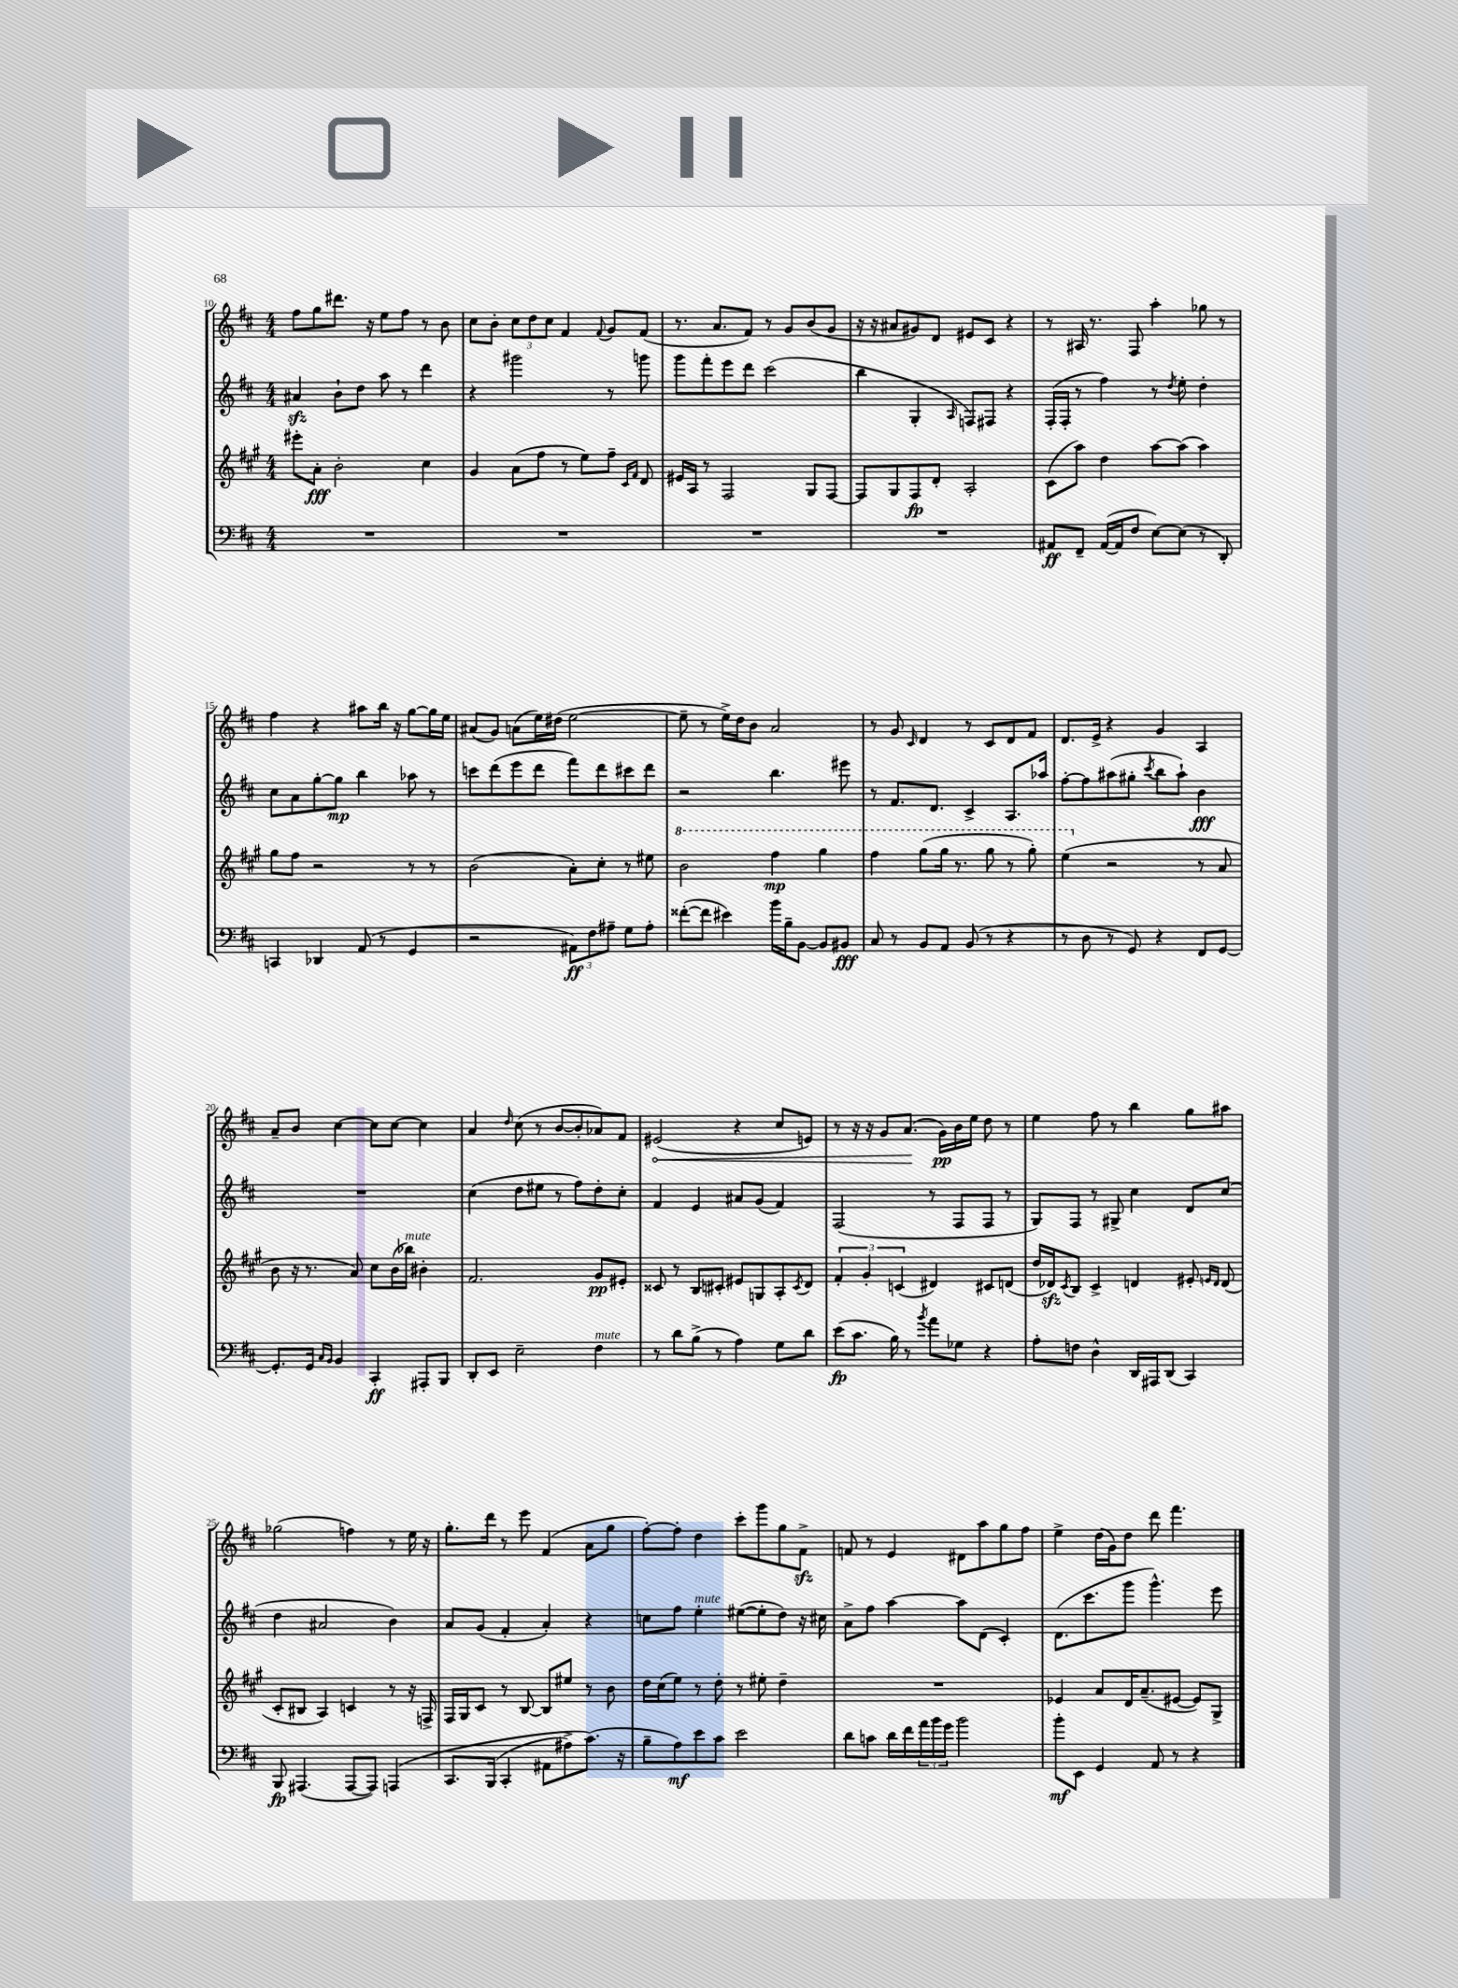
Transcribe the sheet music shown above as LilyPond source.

<<
\new StaffGroup <<
\new Staff = "s0" {
    \clef treble \key d \major \numericTimeSignature \time 4/4
    fis''8 g''8 dis'''8. r16 e''8 fis''8 r8 b'8 |
    cis''8 b'8-. \tuplet 3/2 { cis''8 d''8 cis''8 } fis'4 \appoggiatura { fis'8 } g'8 fis'8( |
    r8. a'8. fis'8) r8 g'8 b'8( g'8 |
    r16 r16 ais'8 gis'8) d'8 eis'8 cis'8 r4 |
    r8 ais16 r8. fis8 a''4-. ges''8 r8 |
    fis''4 r4 ais''8 b''16 r16 g''8~ g''16 e''16 |
    ais'8( g'8) a'8( e''16) dis''16( e''2~ |
    e''8-- r8 e''16->) d''16 b'8 a'2 |
    r8 g'8 \grace { cis'16 } d'4 r8 cis'8 d'8 fis'8 |
    d'8. e'16-> r4 g'4 a4 |
    a'8-- b'8 cis''4~ cis''8 cis''8~ cis''4 |
    a'4 \grace { d''16 } cis''8( r8 b'8~ b'8-. aes'8) fis'8 |
    \once \override Hairpin.circled-tip = ##t eis'2\<( r4 cis''8 e'8) |
    r8 r16 r16 g'8 a'8.\!( g'16\pp) b'16 e''16 d''8 r8 |
    e''4 fis''8 r8 b''4 g''8 ais''8 |
    ges''2( f''4) r8 e''16 r16 |
    g''8.-. d'''16 r8 e'''8 fis'4( a'8 g''8 |
    fis''8~-.) fis''8-. d''4 cis'''8-. g'''8 g''8 fis'8->\sfz |
    f'8 r8 e'4 dis'8 a''8 g''8 fis''8 |
    e''4-> d''16( g'16) d''8 d'''8 fis'''4. \bar "|." |
}
\new Staff = "s1" {
    \clef treble \key d \major \numericTimeSignature \time 4/4
    ais'4\sfz b'8-! d''8 a''8 r8 d'''4 |
    r4 gis'''2 r8 g'''8 |
    g'''8 fis'''8-. e'''8 d'''8 cis'''2( |
    b''4 g4-. \grace { a16 } f8) fis8 r4 |
    fis16-.( fis16-. r8 fis''4) r8 \acciaccatura { d''8 } e''8-. d''4-. |
    cis''8 a'8 g''8~-. g''8\mp b''4 aes''8 r8 |
    c'''8 d'''8( e'''8 d'''8 fis'''8) d'''8 cis'''8 d'''8 |
    r2 b''4. eis'''8 |
    r8 fis'8. d'8. cis'4-> a8. aes''16 |
    fis''8~-. fis''8 ais''8( gis''8-. \acciaccatura { cis'''8 } b''8 ais''8-!) b'4\fff |
    R1 |
    cis''4( d''8 eis''8 r8 fis''8) d''8-. cis''8-. |
    fis'4 e'4 ais'8 g'8( fis'4) |
    fis2( r8 fis8 fis8 r8 |
    g8) fis8 r8 gis8-> cis''4 d'8 cis''8( |
    d''4 ais'2 b'4) |
    a'8 g'8( fis'4-. a'4-.) r4 |
    c''8 fis''8 e''4-.^\markup { \italic "mute" } eis''8~( eis''8-. d''8) r16 cis''16 |
    a'8-> fis''8 a''4~ a''8 d'8( cis'4-.) |
    d'8.( cis'''8. g'''8 g'''4.-^) e'''8 \bar "|." |
}
\new Staff = "s2" {
    \clef treble \key a \major \numericTimeSignature \time 4/4
    eis'''8-. a'8-.\fff b'2-. cis''4 |
    gis'4 a'8( fis''8 r8 e''8) fis''8-- \grace { cis'16 fis'16 } d'8 |
    eis'16 a16 r8 fis2 gis8 fis8~ |
    fis8 gis8 fis8\fp d'8-. a2-. |
    cis'8( a''8) d''4 a''8~ a''8( a''4) |
    gis''8 fis''8 r2 r8 r8 |
    b'2( a'8-.) cis''8-. r8 eis''8 |
    \ottava #1 b''2 fis'''4\mp gis'''4 |
    fis'''4 gis'''8( gis'''16 r8. gis'''8 r8 gis'''8-.) |
    e'''4( \ottava #0 r2 r8 a'8 |
    b'8 r16 r8. a'8) cis''8 b'16( bes''16^\markup { \italic "mute" }) bis'4-. |
    fis'2. gis'8\pp eis'8-. |
    cisis'8 r8 b8 cis'8-. eis'8 g8 a8-. \acciaccatura { cis'8 } d'8 |
    \tuplet 3/2 { fis'4-. gis'4-. c'4( } dis'4) cis'8 d'8( |
    d''16 des'16\sfz) \acciaccatura { cis'8 } b8 cis'4-> d'4 eis'8-. \grace { e'16 d'16 } d'8( |
    cis'8-. bis8 a4) c'4 r8 r16 f16-> |
    fis16 gis16 cis'8 r8 b8~ b8 eis''8 r8 b'8 |
    d''16 cis''16( e''8) r8 d''8-. r8 eis''8-. d''4-- |
    R1 |
    ees'4 a'8 d'16 a'8.--( eis'8~ eis'8) gis8-> \bar "|." |
}
\new Staff = "s3" {
    \clef bass \key d \major \numericTimeSignature \time 4/4
    R1 |
    R1 |
    R1 |
    R1 |
    ais,8\ff fis,8-- ais,16~( ais,16 fis8 e8~) e8( r8 d,8-.) |
    c,4 des,4 a,8( r8 g,4 |
    r2 \tuplet 3/2 { ais,8\ff) fis8 ais8-- } g8 ais8-. |
    fisis'8~-.( fisis'8 eis'4) b'16 b16-- b,8~ b,8 bis,8\fff |
    cis8 r8 b,8 a,8 b,8( r8 r4 |
    r8 d8 r8 g,8) r4 fis,8 g,8~ |
    g,8.-. g,16 \grace { cis16 b,16 } b,4 cis,4-.\ff ais,,8-. b,,8 |
    d,8-. e,8 e2-- fis4^\markup { \italic "mute" } |
    r8 d'8 b8->( r8 a4) g8 d'8 |
    e'8\fp( cis'8. b16) r8 \acciaccatura { b'8 } a'8 ges8 r4 |
    a8-. f8 d4-^ d,16 ais,,16 d,8( cis,4) |
    b,,8\fp ais,,4.( ais,,8~ ais,,8) a,,4\( |
    cis,8. b,,16( cis,4-. ais,8 ais8->) cis'8.(\) r16 |
    b8-- a8\mf) e'8 cis'8 e'2 |
    d'8 c'8 d'16 fis'16 \tuplet 3/2 { a'16 b'16 g'16 } b'2 |
    b'8-.\mf e,8 g,4 a,8 r8 r4 \bar "|." |
}
>>
>>
\layout { \context { \Score currentBarNumber = #10 } }
